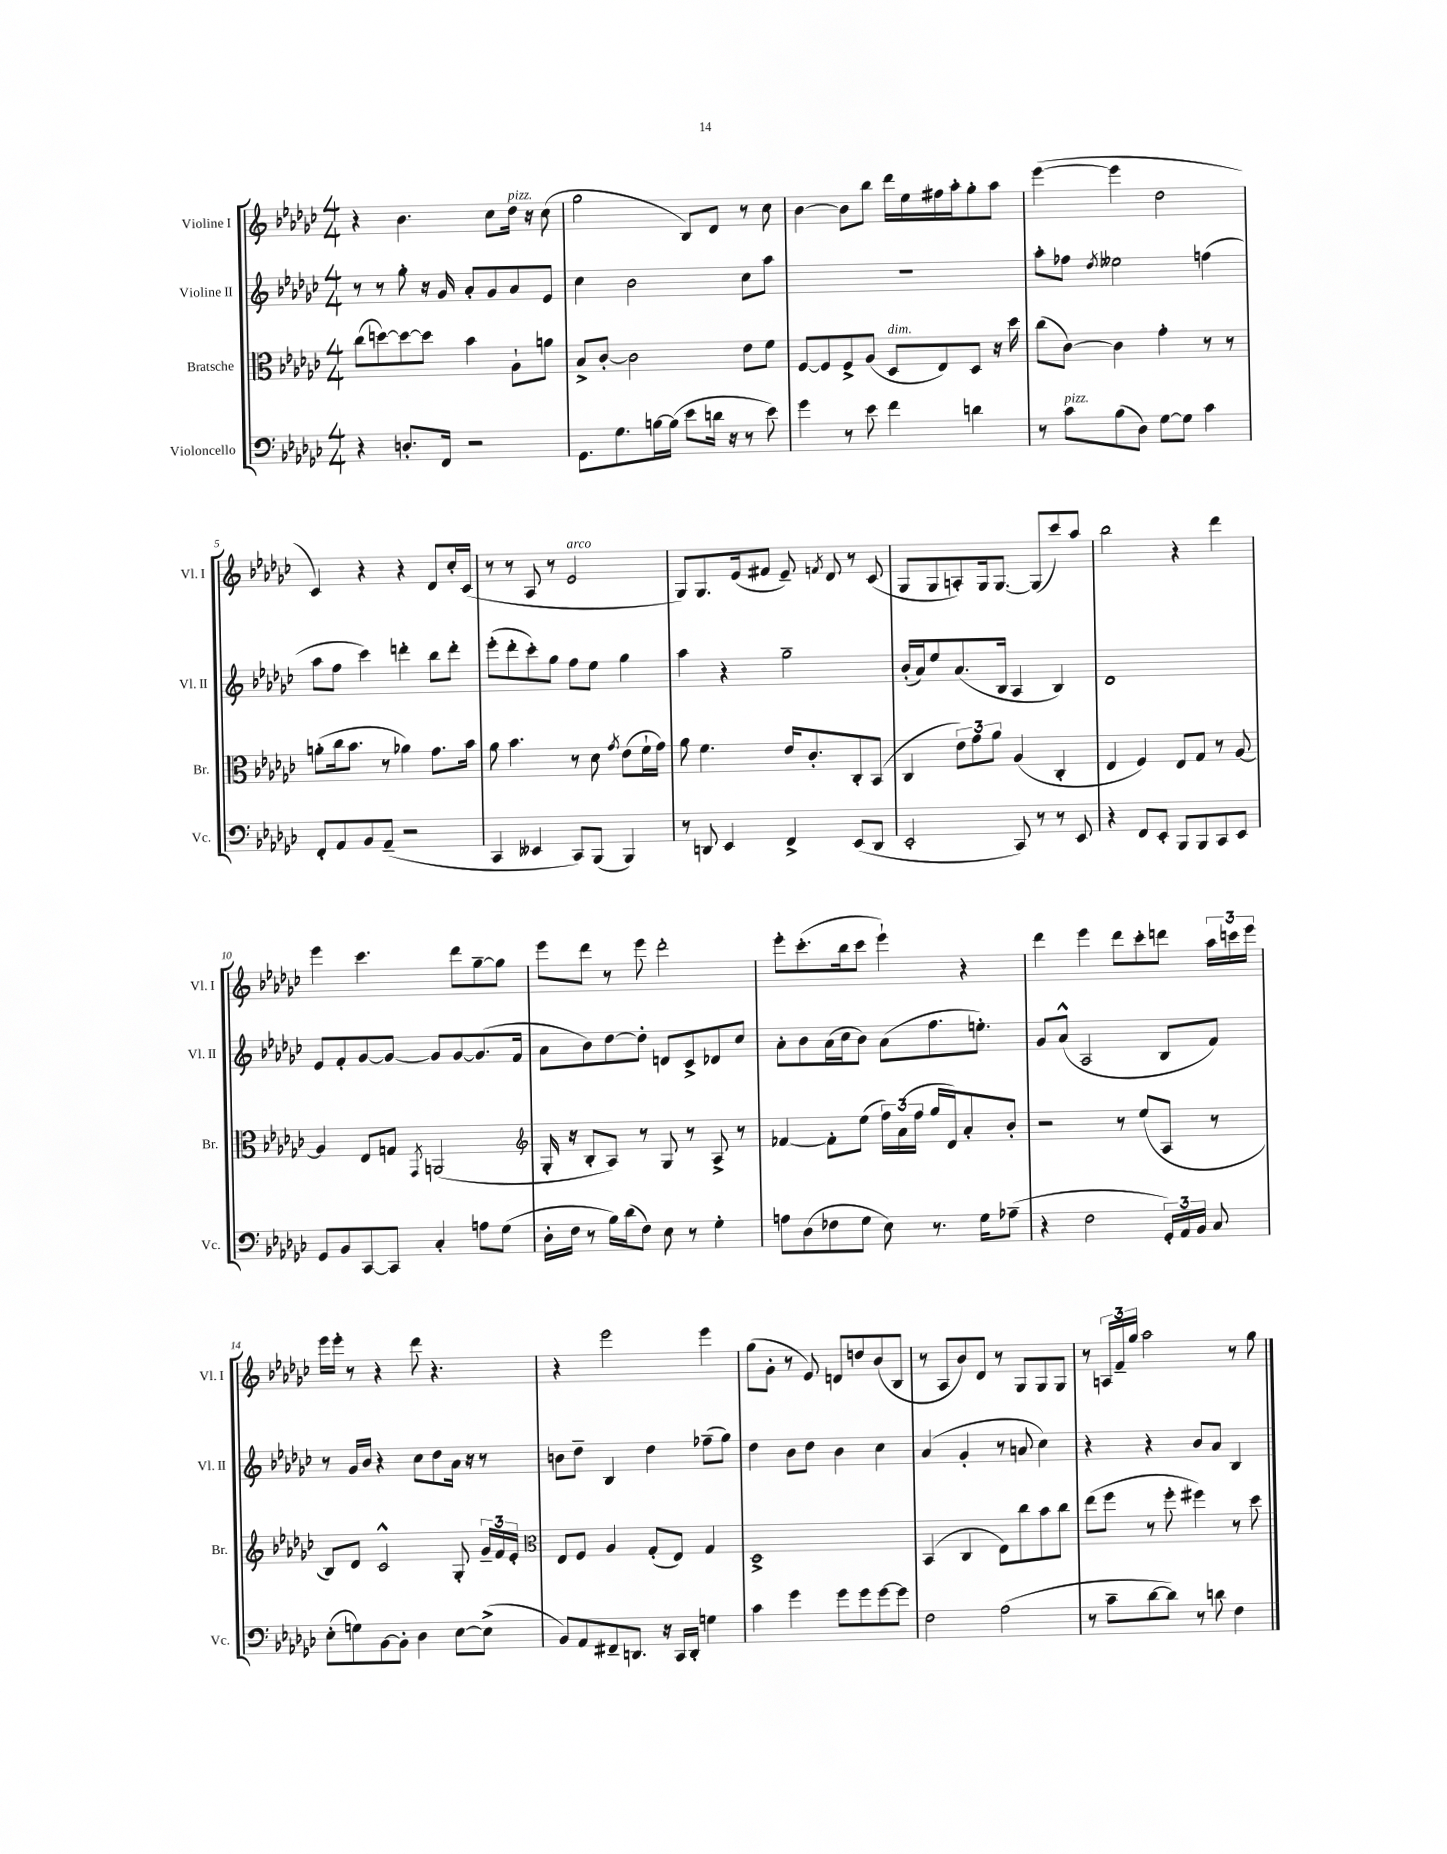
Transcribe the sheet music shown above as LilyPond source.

<<
\new StaffGroup <<
\new Staff = "s0" \with { instrumentName = "Violine I" shortInstrumentName = "Vl. I" } {
    \clef treble \key ges \major \numericTimeSignature \time 4/4
    \autoBeamOff r4 bes'4. ces''8[ des''16]^\markup { \italic "pizz." } r16 ces''8( |
    ges''2 bes8[) des'8] r8 ces''8 |
    bes'4~ bes'8[ bes''8] des'''16[ ees''16 fis''16 aes''16-. ges''8-. aes''8] |
    ees'''4~( ees'''4 des''2 |
    ces'4) r4 r4 des'8[ ces''16-. ces'16]( |
    r8 r8 aes8 r8 ees'2^\markup { \italic "arco" } |
    ges8[) ges8. ees'16( fis'8] ees'8--) \acciaccatura { f'8 } des'8 r8 ces'8( |
    ges8[ ges8 a8-.) ges16 ges8.]~ ges8[( ces'''8) aes''8] |
    bes''2 r4 des'''4 |
    ees'''4 ces'''4. des'''8[ ges''8~-- ges''8] |
    ees'''8[ des'''8] r8 ees'''8 des'''2-. |
    ees'''8[-. ces'''8.-.( bes''16 ces'''8] ees'''4-!) r4 |
    des'''4 ees'''4 des'''8[ ces'''8-. d'''8] \tuplet 3/2 { aes''16[ c'''16 ees'''16] } |
    ees'''16[ ees'''16]-. r8 r4 des'''8 r4. |
    r4 ees'''2 ees'''4 |
    ges''8[( ges'8]-. r8 ees'8) d'8[ d''8 bes'8( bes8] |
    r8 aes8[ bes'8) des'8] r8 ges8[ ges8 ges8] |
    r8 \tuplet 3/2 { a16[ f'16-- ges''16] } aes''2 r8 ges''8 \bar "|." |
}
\new Staff = "s1" \with { instrumentName = "Violine II" shortInstrumentName = "Vl. II" } {
    \clef treble \key ges \major \numericTimeSignature \time 4/4
    \autoBeamOff r8 r8 ges''8-. r16 ges'16 aes'8[-. ges'8 aes'8 ees'8] |
    ces''4 bes'2 ces''8[ aes''8] |
    R1 |
    aes''8[-. fes''8] \acciaccatura { des''8 } eeses''2 f''4( |
    aes''8[ f''8] ces'''4) d'''4-. bes''8[ d'''8]-. |
    ees'''8[-.( des'''8-. ces'''8-.) ges''8] f''8[ ees''8] ges''4 |
    aes''4 r4 ges''2-- |
    bes'16[-.( aes'16) ees''8 aes'8.( bes16] aes4 bes4) |
    des'1 |
    ees'8[ f'8-. ges'8~ ges'8]~ ges'8[ ges'8~ ges'8.( f'16] |
    aes'8[ bes'8) des''8~ des''8]-. d'8[ ces'8-> des'8 ces''8] |
    aes'8[-. bes'8 aes'16( ces''16 bes'8]) aes'8[( f''8. e''8.]-.) |
    ges'8[ aes'8]-^( aes2 bes8[ f'8]) |
    r8 ges'16[ bes'16] r4 ces''8[ des''8 aes'16] r16 r8 |
    b'8[ des''8]-- bes4 des''4 fes''8[--( ges''8]) |
    des''4 bes'8[ des''8] bes'4 ces''4 |
    aes'4( ges'4-. r8 a'8 ces''4) |
    r4 r4 bes'8[ aes'8] bes4 \bar "|." |
}
\new Staff = "s2" \with { instrumentName = "Bratsche" shortInstrumentName = "Br." } {
    \clef alto \key ges \major \numericTimeSignature \time 4/4
    \autoBeamOff ces''8[( d''8~) d''8~ d''8] bes'4 aes8[-! a'8] |
    bes8[-> ces'8]~-. ces'2 ees'8[ f'8] |
    f8[~ f8 f8-> aes8]( des8[^\markup { \italic "dim." } ees8) des8] r16 des''16 |
    ces''8[( ces'8]~) ces'4 ges'4-. r8 r8 |
    a'8[-.( ces''16 bes'8.] r8 aes'4) ges'8.[ bes'16] |
    aes'8 bes'4. r8 des'8 \acciaccatura { ges'8 } ees'8[( f'16-! ges'16]) |
    aes'8 f'4. ees'16[ ces'8.-. ces8-. bes,8]( |
    ces4 \tuplet 3/2 { ees'8[) ges'8 aes'8] } aes4( ces4-. |
    ees4 f4) ees8[ ges8] r8 aes8~ |
    aes4 ees8[ g8] \acciaccatura { ges,8 } a,2( |
    \clef treble ges16-. r16 bes8[-. aes8]) r8 ges8 r8 aes8-> r8 |
    fes'4~ fes'8[-. ees''8]( \tuplet 3/2 { f''16[) aes'16( f''16] } ges''16[ des'16) aes'8-. bes'8]-. |
    r2 r8 ees''8[( aes8] r8 |
    bes8[) des'8] ces'2-^ ges8-. \tuplet 3/2 { ges'16[-- f'16 ees'16]-. } |
    \clef alto ees8[ f8] aes4 ges8[-.( ees8]) ges4 |
    des1-> |
    bes,4( ces4 ees8[) ces''8 bes'8 ces''8] |
    ees''8[( f''8] r8 f''8-. fis''4) r8 des''8 \bar "|." |
}
\new Staff = "s3" \with { instrumentName = "Violoncello" shortInstrumentName = "Vc." } {
    \clef bass \key ges \major \numericTimeSignature \time 4/4
    \autoBeamOff r4 d8.[-. f,16] r2 |
    ges,8.[ ges8. b16~ b16]( ees'8[ d'16] r16 r8 ees'8) |
    ges'4 r8 ees'8 f'4 d'4 |
    r8 ces'8[^\markup { \italic "pizz." } bes8( des8]) ges8[~ ges8] ces'4 |
    f,8[-. aes,8 bes,8 aes,8]--( r2 |
    ces,4 eeses,4 ces,8[) bes,,8]( bes,,4) |
    r8 d,8 ees,4 f,4-> ees,8[( d,8] |
    ees,2-. ces,8) r8 r8 ees,8 |
    r4 f,8[ ees,8]-. bes,,8[ bes,,8 ces,8 ees,8] |
    ges,8[ bes,8 ces,8~ ces,8] ces4-. a8[ ges8]( |
    des16[-. f16] r8 bes16[) des'16( f8]) ees8 r8 ges4-. |
    a8[ des8( fes8 ges8] ees8) r8. ges16[ aes8]--( |
    r4 f2 \tuplet 3/2 { ges,16[-.) aes,16 bes,16] } ces8 |
    ees8[-.( g8) bes,8~ bes,8]-. des4 ees8[~ ees8]->( |
    bes,8[) aes,8 fis,8-- d,8.] r16 ces,16[ d,16]-. g4 |
    ces'4 ges'4 ges'8[ ges'8 ges'8~ ges'8] |
    f2 aes2( |
    r8 ces'8[-- des'8~ des'8]) r8 d'8 f4 \bar "|." |
}
>>
>>
